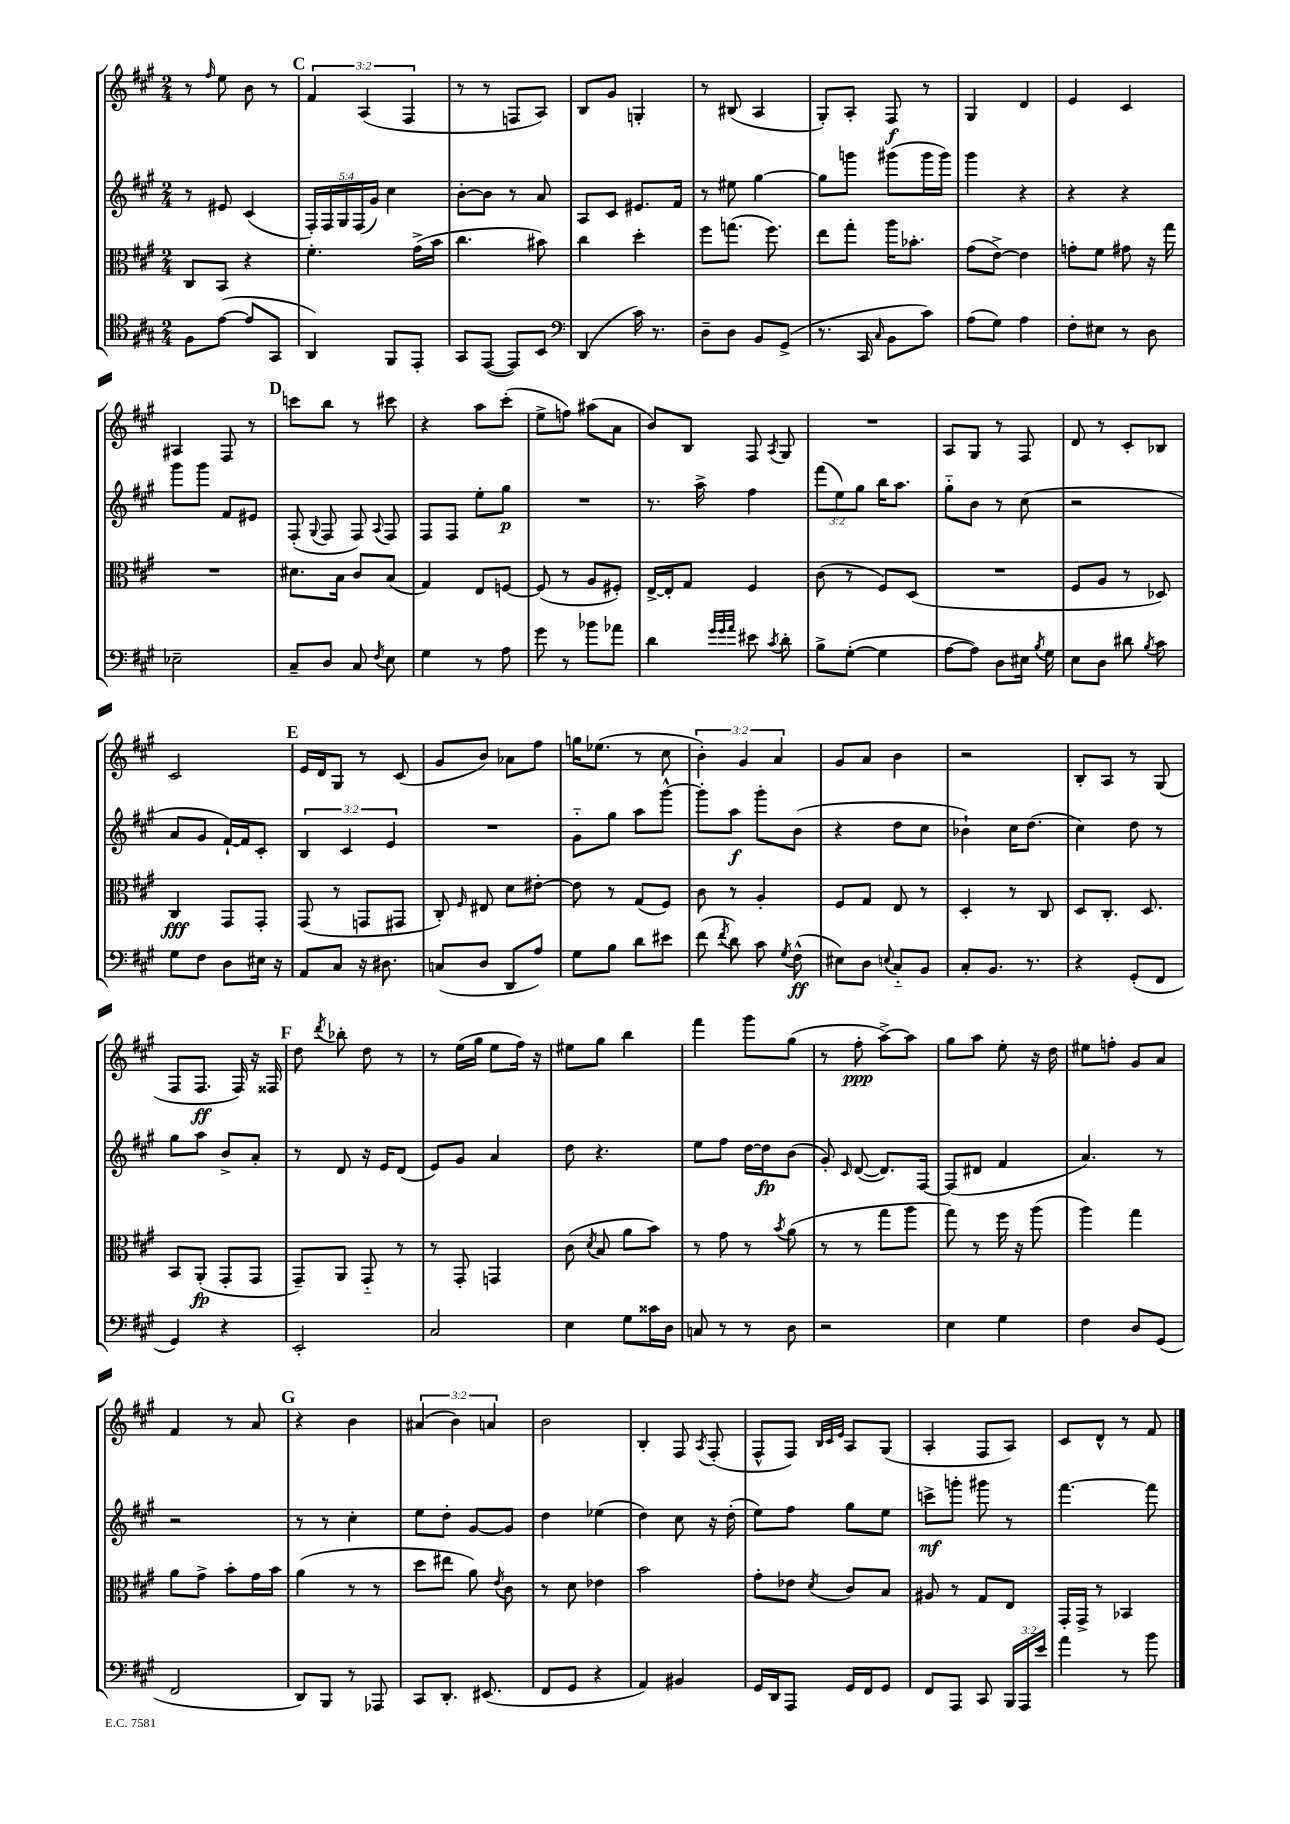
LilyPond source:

<<
\new StaffGroup <<
\new Staff = "s0" {
    \clef treble \key a \major \numericTimeSignature \time 2/4 \override Staff.TupletNumber.text = #tuplet-number::calc-fraction-text
    \autoBeamOff r8 \grace { fis''16 } e''8 b'8 r8 |
    \mark \markup { \bold "C" } \tuplet 3/2 { fis'4 a4( fis4 } |
    r8 r8 f8[ a8]) |
    b8[ gis'8] g4-. |
    r8 bis8( a4 |
    gis8[-.) a8]-. fis8\f r8 |
    gis4 d'4 |
    e'4 cis'4 |
    ais4 fis8 r8 |
    \mark \markup { \bold "D" } c'''8[ b''8] r8 cis'''8 |
    r4 a''8[ cis'''8]-.( |
    e''8[-> f''8]) ais''8[( a'8] |
    b'8[) b8] fis8 \acciaccatura { a8 } gis8 |
    R2 |
    a8[ gis8] r8 fis8 |
    d'8 r8 cis'8[-. bes8] |
    cis'2 |
    \mark \markup { \bold "E" } e'16[ d'16 gis8] r8 cis'8( |
    gis'8[ b'8]) aes'8[ fis''8] |
    g''16[ ees''8.]( r8 cis''8 |
    \tuplet 3/2 { b'4-.) gis'4 a'4 } |
    gis'8[ a'8] b'4 |
    r2 |
    b8[-. a8] r8 gis8( |
    fis8[ fis8.]\ff fis16) r16 fisis16 |
    \mark \markup { \bold "F" } d''8 \acciaccatura { d'''8 } bes''8-. d''8 r8 |
    r8 e''16[( gis''16] e''8[ fis''16]) r16 |
    eis''8[ gis''8] b''4 |
    fis'''4 gis'''8[ gis''8]( |
    r8 fis''8-.\ppp a''8[~->) a''8] |
    gis''8[ a''8] e''8-. r16 d''16 |
    eis''8[ f''8]-. gis'8[ a'8] |
    fis'4 r8 a'8 |
    \mark \markup { \bold "G" } r4 b'4 |
    \tuplet 3/2 { ais'4( b'4) a'4 } |
    b'2 |
    b4-. fis8 \acciaccatura { a8 } fis8-.( |
    fis8[-^ fis8]) \grace { b32[ cis'32 e'32] } a8[ gis8]( |
    a4-. fis8[ a8]) |
    cis'8[ d'8]-^ r8 fis'8 \bar "|." |
}
\new Staff = "s1" {
    \clef treble \key a \major \numericTimeSignature \time 2/4 \override Staff.TupletNumber.text = #tuplet-number::calc-fraction-text
    \autoBeamOff r8 eis'8 cis'4( |
    \mark \markup { \bold "C" } \tuplet 5/4 { fis16[-.) fis16 gis16 fis16( gis'16]) } cis''4 |
    b'8[~-. b'8] r8 a'8 |
    a8[ cis'8] eis'8.[ fis'16] |
    r8 eis''8 gis''4~ |
    gis''8[ g'''8] gis'''8[( gis'''16 gis'''16]) |
    gis'''4 r4 |
    r4 r4 |
    gis'''8[ gis'''8] fis'8[ eis'8] |
    \mark \markup { \bold "D" } fis8-.( \appoggiatura { gis8 } fis8 fis8) \appoggiatura { a8 } fis8 |
    fis8[ fis8] e''8[-. gis''8]\p |
    R2 |
    r8. a''16-> fis''4 |
    \tuplet 3/2 { fis'''8[( e''8) gis''8] } b''16[ a''8.] |
    gis''8[-_ b'8] r8 cis''8( |
    r2 |
    a'8[ gis'8] fis'16[~-!) fis'16 cis'8]-. |
    \mark \markup { \bold "E" } \tuplet 3/2 { b4 cis'4 e'4 } |
    R2 |
    gis'8[-_ gis''8] a''8[ gis'''8]~-^ |
    gis'''8[-. a''8]\f gis'''8[-. b'8]( |
    r4 d''8[ cis''8] |
    bes'4-!) cis''16[ d''8.]( |
    cis''4) d''8 r8 |
    gis''8[ a''8] b'8[-> a'8]-. |
    \mark \markup { \bold "F" } r8 d'8 r16 e'16[ d'8]( |
    e'8[) gis'8] a'4 |
    d''8 r4. |
    e''8[ fis''8] d''16[~ d''16\fp b'8]( |
    gis'8-.) \grace { cis'16 } d'8~( d'8.[) fis16]~ |
    fis8[( dis'8] fis'4 |
    a'4.) r8 |
    r2 |
    \mark \markup { \bold "G" } r8 r8 cis''4-. |
    e''8[ d''8]-. gis'8[~ gis'8] |
    d''4 ees''4( |
    d''4) cis''8 r16 d''16-.( |
    e''8[) fis''8] gis''8[ e''8] |
    c'''8[->\mf g'''8]-. gis'''8 r8 |
    fis'''4.~ fis'''8 \bar "|." |
}
\new Staff = "s2" {
    \clef alto \key a \major \numericTimeSignature \time 2/4
    \autoBeamOff cis8[ b,8] r4 |
    \mark \markup { \bold "C" } fis'4.-. gis'16[->( b'16] |
    cis''4. bis'8) |
    cis''4 d''4-. |
    fis''8[ g''8.]( fis''8.) |
    e''8[ gis''8]-. a''16[ bes'8.]-. |
    gis'8[( e'8]~->) e'4 |
    g'8[-. fis'8] gis'8 r16 gis''16 |
    R2 |
    \mark \markup { \bold "D" } dis'8.[ b16] cis'8[ b8]( |
    gis4) e8[ f8]~ |
    f8( r8 a8[ fis8]-.) |
    e16[~-> e16-. gis8] fis4 |
    cis'8( r8 fis8[) d8]( |
    R2 |
    fis8[ a8] r8 des8) |
    cis4\fff gis,8[ gis,8]-. |
    \mark \markup { \bold "E" } gis,8( r8 g,8[ gis,8] |
    cis8-.) \grace { fis16 } eis8 d'8[ eis'8]~-. |
    eis'8 r8 gis8[( fis8]) |
    cis'8 r8 a4-. |
    fis8[ gis8] e8 r8 |
    d4-. r8 cis8 |
    d8[ cis8.]-. d8. |
    b,8[ a,8]-.\fp( gis,8[-. gis,8] |
    \mark \markup { \bold "F" } gis,8[--) a,8] gis,8-_ r8 |
    r8 gis,8-. g,4 |
    cis'8( \acciaccatura { d'8 } b8 a'8[ b'8]) |
    r8 gis'8 r8 \acciaccatura { b'8 } a'8( |
    r8 r8 gis''8[ a''8] |
    gis''8) r8 fis''16 r16 a''8( |
    a''4) gis''4 |
    a'8[ gis'8]-> b'8[-. gis'16 b'16] |
    \mark \markup { \bold "G" } a'4( r8 r8 |
    d''8[ eis''8] a'8) \acciaccatura { e'8 } cis'8 |
    r8 d'8 ees'4 |
    b'2 |
    gis'8[-. ees'8] \acciaccatura { d'8 } cis'8[ b8] |
    ais8 r8 gis8[ e8] |
    gis,16[-. gis,16]-> r8 bes,4 \bar "|." |
}
\new Staff = "s3" {
    \clef tenor \key a \major \numericTimeSignature \time 2/4 \override Staff.TupletNumber.text = #tuplet-number::calc-fraction-text
    \autoBeamOff fis8[ e'8]~( e'8[ gis,8] |
    \mark \markup { \bold "C" } a,4) fis,8[ e,8]-. |
    gis,8[ e,8]~( e,8[) b,8] |
    \clef bass d,4( cis'16) r8. |
    d8[-- d8] b,8[ gis,8]->( |
    r8. cis,16 \grace { cis16 } b,8[ cis'8]) |
    a8[( gis8]) a4 |
    fis8[-. eis8] r8 d8 |
    ees2-- |
    \mark \markup { \bold "D" } cis8[-- d8] cis8 \acciaccatura { fis8 } e8 |
    gis4 r8 a8 |
    gis'8 r8 bes'8[ aes'8] |
    d'4 \grace { gis'32[ gis'32 a'32] } eis'8 \acciaccatura { cis'8 } d'8-. |
    b8[-> gis8]~-.( gis4 |
    a8[~ a8]) d8[ eis16] \acciaccatura { b8 } gis16 |
    e8[ d8] dis'8 \acciaccatura { b8 } cis'8 |
    gis8[ fis8] d8[ eis16] r16 |
    \mark \markup { \bold "E" } a,8[ cis8] r16 dis8. |
    c8[( d8] d,8[ a8]) |
    gis8[ b8] d'8[ eis'8] |
    fis'8( \acciaccatura { fis'8 } d'8) cis'8 \acciaccatura { gis8 } fis8-^\ff( |
    eis8[) d8] \appoggiatura { e8 } cis8[-_ b,8] |
    cis8[-. b,8.] r8. |
    r4 gis,8[-.( fis,8] |
    gis,4) r4 |
    \mark \markup { \bold "F" } e,2-. |
    cis2 |
    e4 gis8[ cisis'16 d16] |
    c8 r8 r8 d8 |
    r2 |
    e4 gis4 |
    fis4 d8[ gis,8]( |
    fis,2 |
    \mark \markup { \bold "G" } d,8[) b,,8] r8 aes,,8 |
    cis,8[ d,8.]-. eis,8.( |
    fis,8[ gis,8] r4 |
    a,4) bis,4 |
    gis,16[ d,16 a,,8] gis,16[ fis,16 gis,8] |
    fis,8[ a,,8] cis,8 \tuplet 3/2 { b,,16[ a,,16 e'16] } |
    a'4 r8 b'8 \bar "|." |
}
>>
>>
\layout { \context { \Score \remove "Bar_number_engraver" } }
